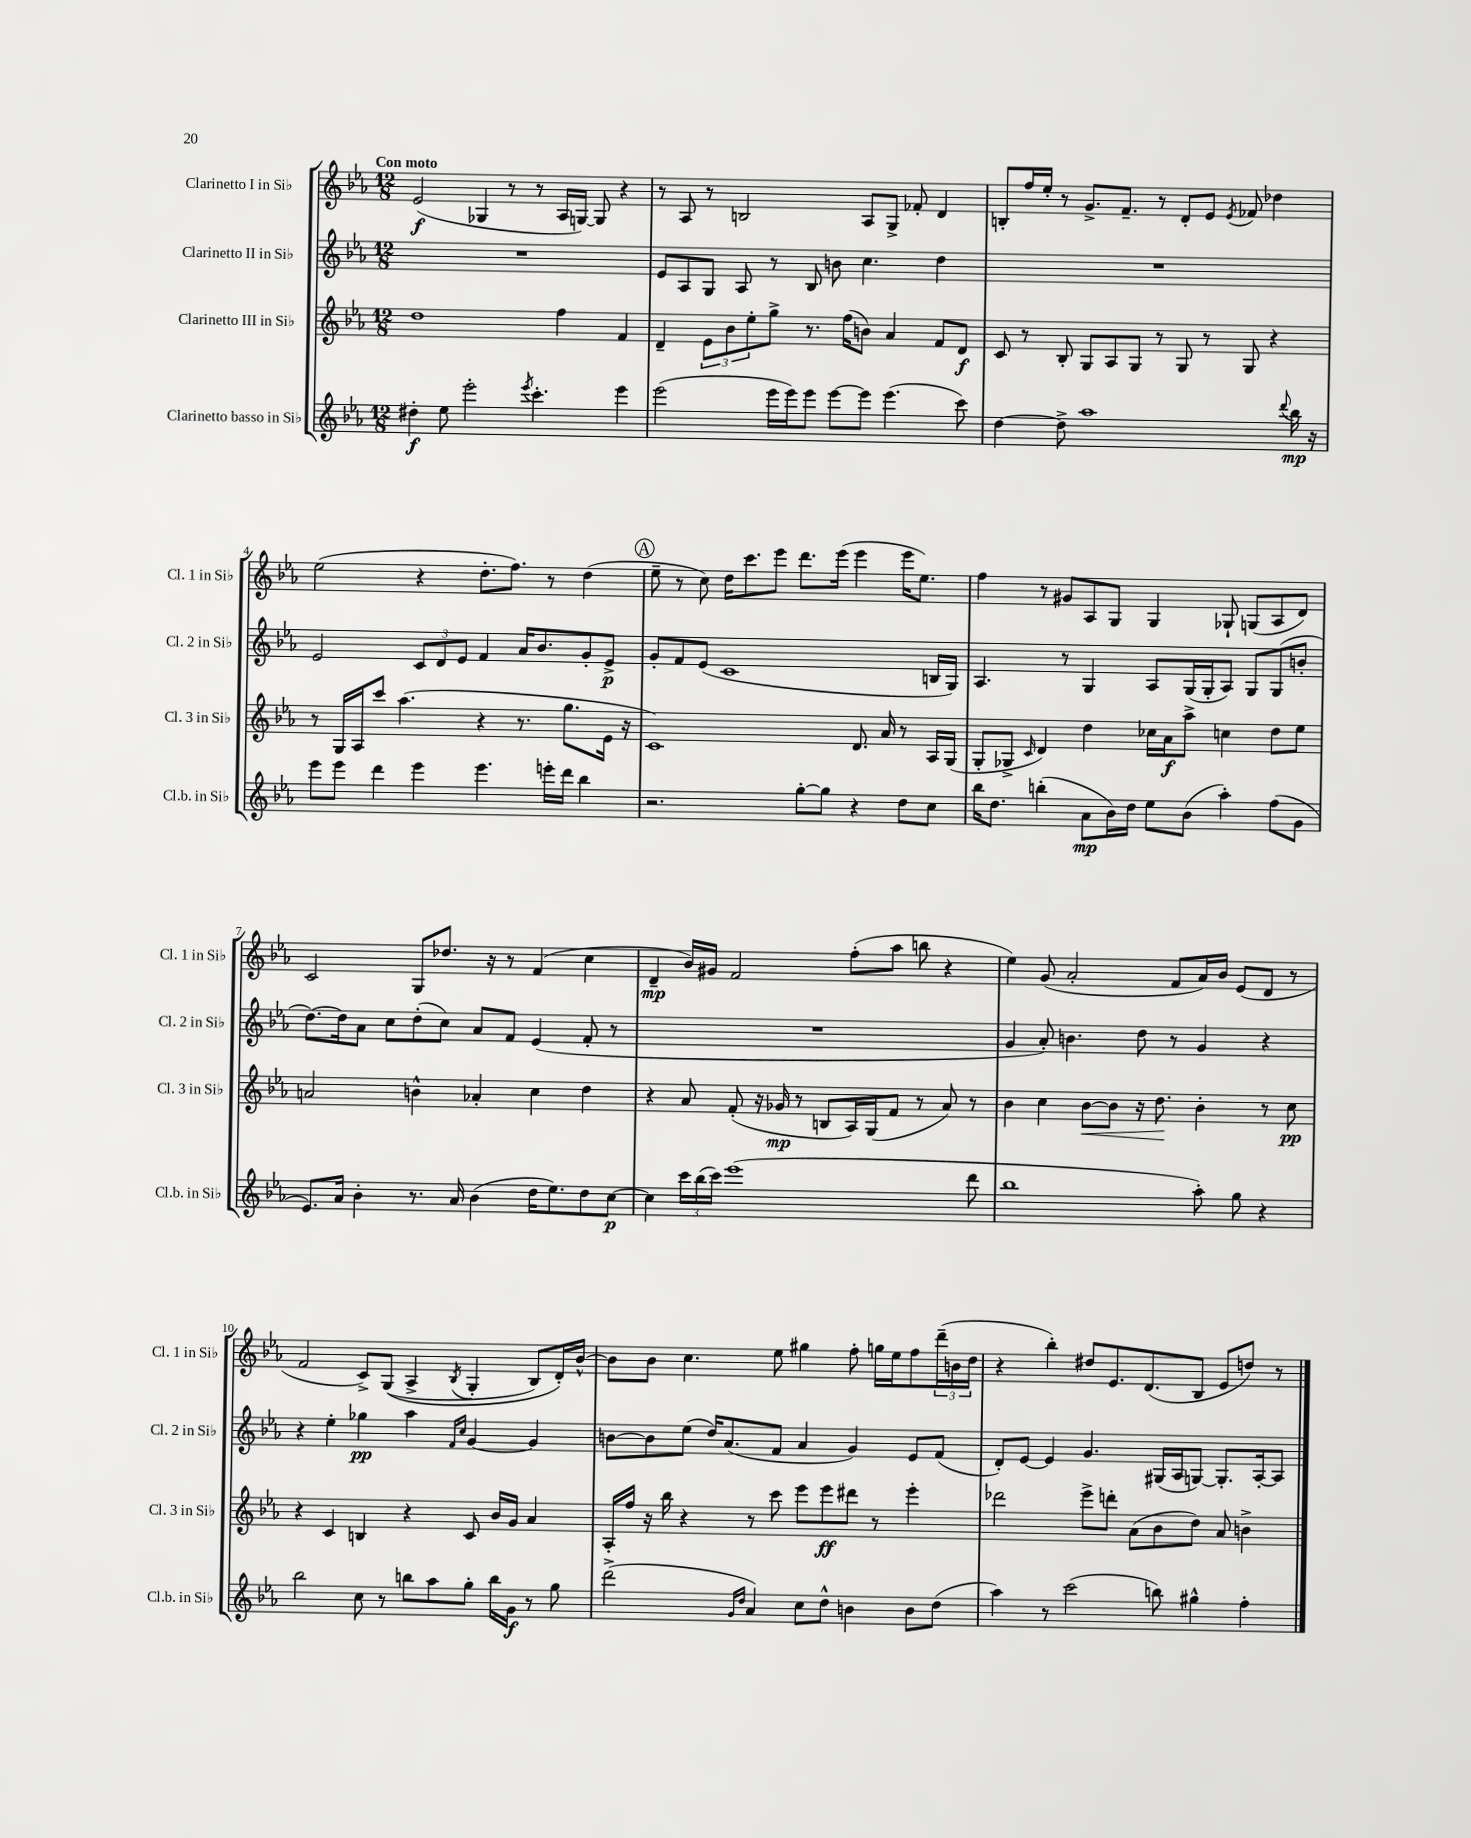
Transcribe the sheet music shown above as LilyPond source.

<<
\new StaffGroup <<
\new Staff = "s0" \with { instrumentName = "Clarinetto I in Sib" shortInstrumentName = "Cl. 1 in Sib" } {
    \clef treble \key ees \major \numericTimeSignature \time 12/8 \tempo "Con moto"
    ees'2\f( ges4 r8 r8 aes16 g16~) g8 r4 |
    r8 aes8 r8 b2 aes8 g8-> fes'8-. d'4 |
    b8-. f''16 ees''16-. r8 g'8.-> f'8.-- r8 d'8-. ees'8 \acciaccatura { ees'8 } fes'8 des''4 |
    ees''2( r4 d''8.-. f''8.) r8 d''4( |
    \mark \markup { \circle "A" } ees''8-- r8 c''8) d''16 c'''8. ees'''8 d'''8. ees'''16( ees'''4 ees'''16 ees''8.) |
    f''4 r8 gis'8 aes8 g8 g4 ges8-! g8( aes8 d'8) |
    c'2 g8 des''8. r16 r8 f'4( c''4 |
    d'4--\mp bes'16) gis'16 f'2 f''8-.( aes''8 b''8 r4 |
    ees''4) g'8( aes'2-. f'8 aes'16) bes'16 ees'8( d'8 r8 |
    f'2 c'8->) g8(\( aes4-> \acciaccatura { bes8 } g4-. bes8) d'16-.\) bes'16~-^ |
    bes'8 bes'8 c''4. ees''8 gis''4 f''8-. g''16 ees''16 f''8 \tuplet 3/2 { d'''16--( b'16 d''16 } |
    r4 bes''4-.) dis''8 ees'8. d'8.( bes8 ees'8 d''8) r8 \bar "|." |
}
\new Staff = "s1" \with { instrumentName = "Clarinetto II in Sib" shortInstrumentName = "Cl. 2 in Sib" } {
    \clef treble \key ees \major \numericTimeSignature \time 12/8
    R1. |
    ees'8 aes8 g8 aes8 r8 bes8 b'8 c''4. d''4 |
    R1. |
    ees'2 \tuplet 3/2 { c'8 d'8 ees'8 } f'4 aes'16 bes'8. g'8-. ees'8->\p |
    \mark \markup { \circle "A" } g'8-. f'8 ees'8( c'1 b16 g16) |
    aes4. r8 g4 aes8 g16( g16-. aes8) g8 g8( b'8-. |
    d''8.~) d''16 aes'8 c''8 d''8-.( c''8) aes'8 f'8 ees'4( f'8-. r8 |
    R1. |
    g'4 aes'8-.) b'4. d''8 r8 g'4 r4 |
    r4 ees''4-. ges''4\pp aes''4 \grace { f'16 c''16 } g'4~ g'4 |
    b'8~ b'8 ees''8( d''16) aes'8.( f'8 aes'4 g'4) ees'8 f'8( |
    d'8-.) ees'8~ ees'4 g'4. gis16( aes16 g8~) g8.-. aes16~-. aes8 \bar "|." |
}
\new Staff = "s2" \with { instrumentName = "Clarinetto III in Sib" shortInstrumentName = "Cl. 3 in Sib" } {
    \clef treble \key ees \major \numericTimeSignature \time 12/8
    d''1 f''4 f'4 |
    d'4-- \tuplet 3/2 { ees'8 bes'8 ees''8-. } g''8-> r8. f''16( b'8) aes'4 f'8 d'8\f |
    c'8 r8 bes8-. g8 aes8 g8 r8 g8 r8 g8 r4 |
    r8 g16 aes16 c'''8 aes''4.( r4 r8. g''8. ees'16 r16 |
    \mark \markup { \circle "A" } c'1) d'8. aes'16 r8 aes16 g16( |
    g8-. ges8-> \grace { c'16 } d'4) d''4 ces''16 aes'16\f aes''8-> c''4 d''8 ees''8 |
    a'2 b'4-^ aes'4-. c''4 d''4 |
    r4 aes'8 f'8-.( r16 ges'16\mp r8 b8 aes16) g16( f'8 r8 aes'8) r8 |
    bes'4 c''4 bes'8~\< bes'8 r16 d''8.\! bes'4-. r8 c''8\pp |
    r4 c'4 b4 r4 c'8 bes'16 g'16 aes'4 |
    aes16-. f''16 r16 bes''16 r4 r8 c'''8 ees'''8 ees'''8\ff dis'''8 r8 ees'''4-. |
    des'''2 ees'''8-> d'''8-. aes'8( bes'8 d''8) aes'8 b'4-> \bar "|." |
}
\new Staff = "s3" \with { instrumentName = "Clarinetto basso in Sib" shortInstrumentName = "Cl.b. in Sib" } {
    \clef treble \key ees \major \numericTimeSignature \time 12/8
    dis''4-.\f ees''8 ees'''2-. \acciaccatura { ees'''8 } c'''4.-. ees'''4 |
    ees'''2( ees'''16 ees'''16) ees'''8 ees'''8~ ees'''8 ees'''4.( c'''8) |
    d''4~ d''8-> aes''1 \appoggiatura { d'''8 } bes''16\mp r16 |
    ees'''8 ees'''8 d'''4 ees'''4 ees'''4. e'''16-. d'''16 bes''4 |
    \mark \markup { \circle "A" } r2. g''8~-. g''8 r4 d''8 c''8 |
    bes''16 d''8. b''4-.( aes'8\mp bes'16) d''16 ees''8 bes'8( aes''4-.) f''8( g'8 |
    ees'8.) aes'16 bes'4-. r8. aes'16 bes'4( d''16 ees''8.) d''8 c''8~\p |
    c''4 \tuplet 3/2 { c'''16 bes''16( c'''16) } ees'''1( d'''8 |
    bes''1 aes''8-.) g''8 r4 |
    bes''2 c''8 r8 b''8 aes''8 g''8-. b''16 g'16\f r8 g''8 |
    d'''2->( \grace { g'16 d''16 } aes'4) c''8 d''8-^ b'4 b'8 d''8( |
    aes''4) r8 c'''2( b''8) gis''4-^ f''4-. \bar "|." |
}
>>
>>
